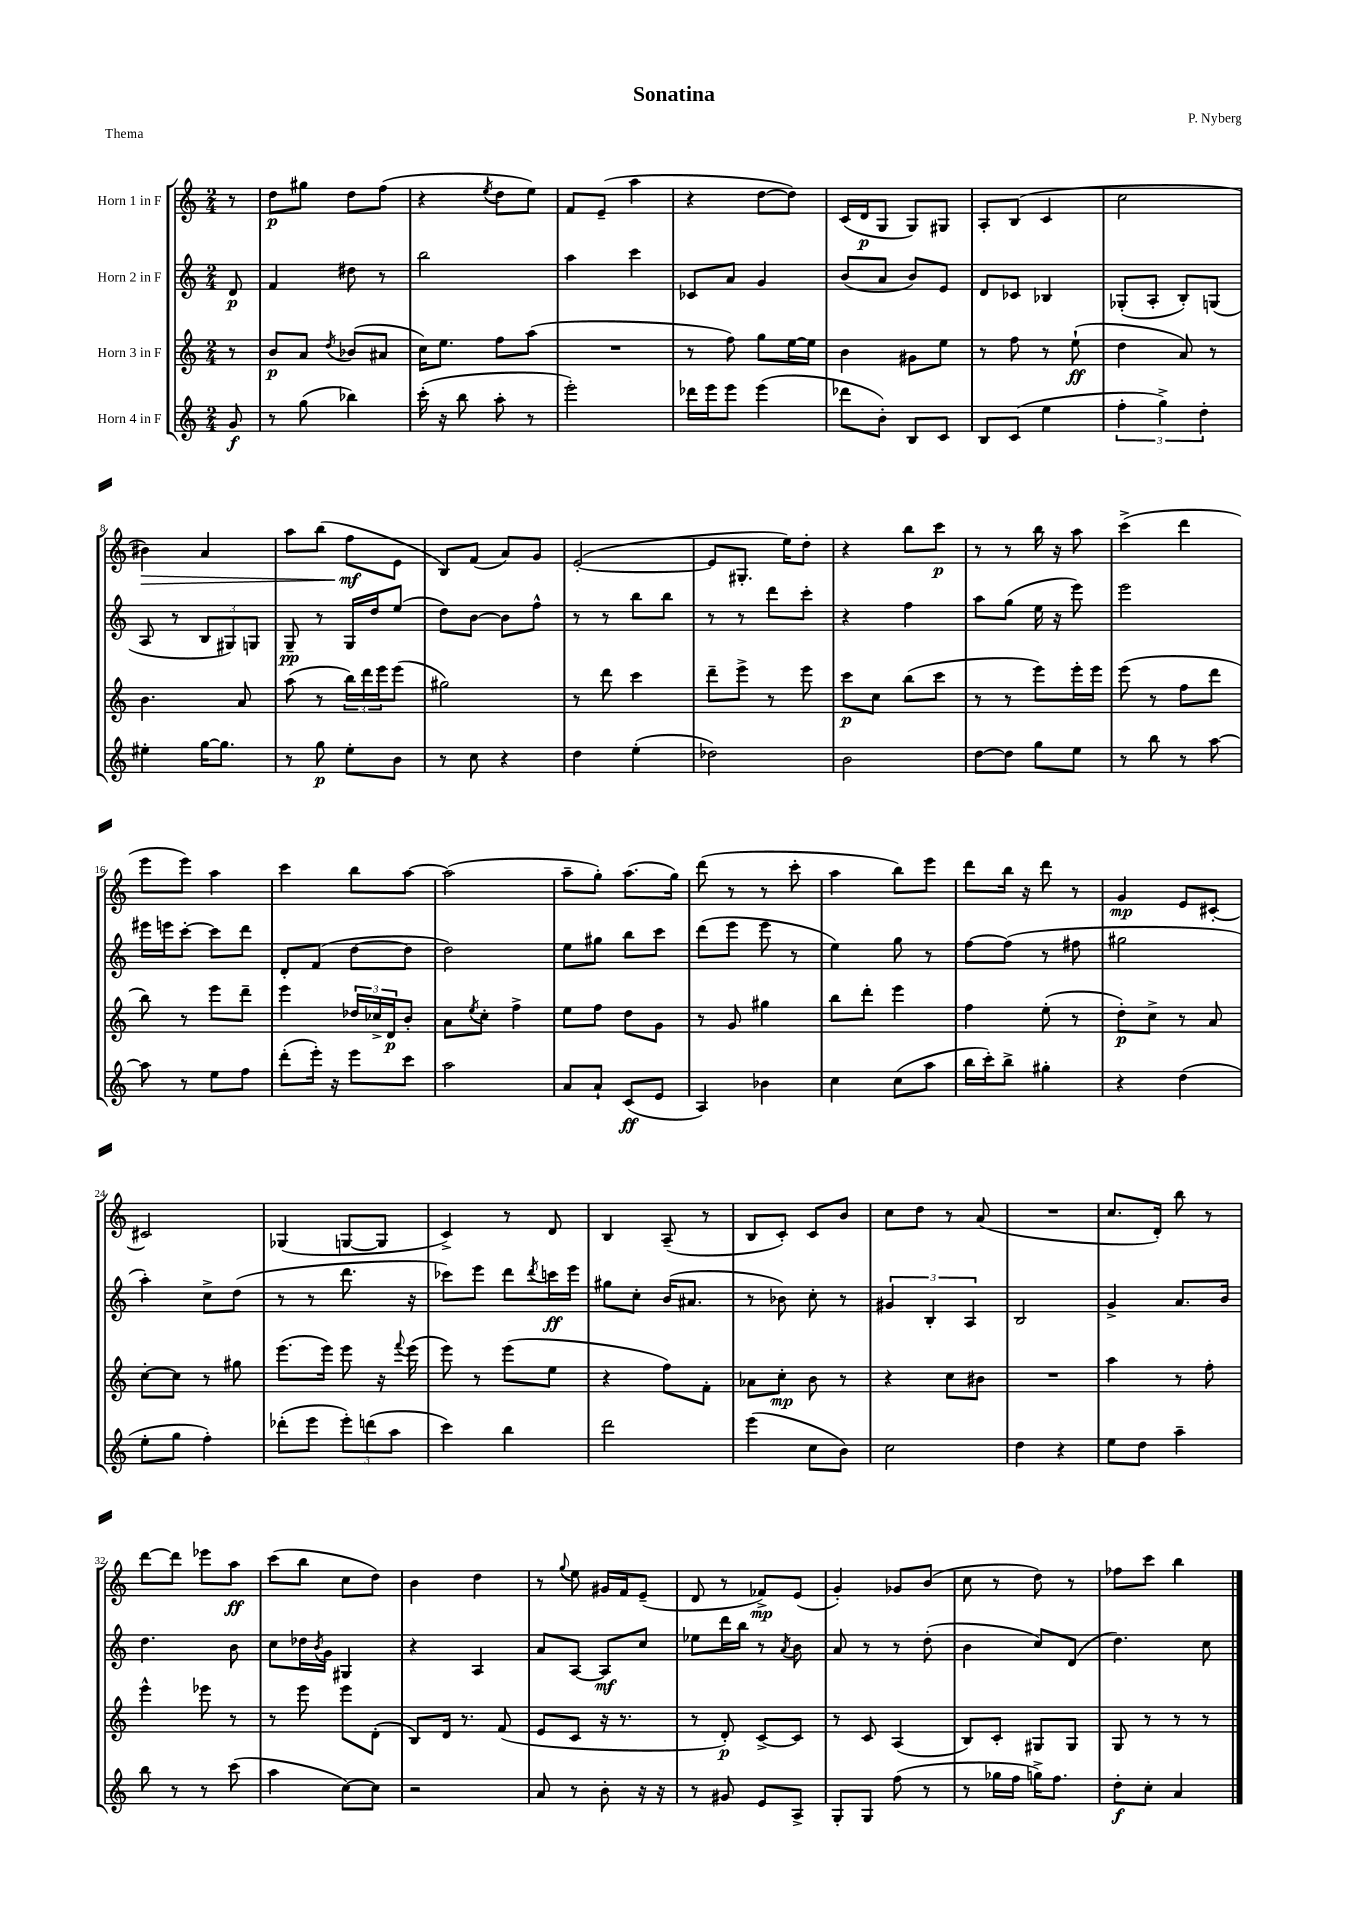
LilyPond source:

\header { title = "Sonatina" composer = "P. Nyberg" piece = "Thema" }
<<
\new StaffGroup <<
\new Staff = "s0" \with { instrumentName = "Horn 1 in F" } {
    \clef treble \key c \major \numericTimeSignature \time 2/4 \partial 8
    r8 |
    d''8\p gis''8 d''8 f''8( |
    r4 \acciaccatura { e''8 } d''8 e''8) |
    f'8 e'8--( a''4 |
    r4 d''8~ d''8) |
    c'16( d'16\p g8 g8) gis8 |
    a8-. b8( c'4 |
    c''2 |
    bis'4\>) a'4 |
    a''8 b''8( f''8\mf\! e'8 |
    b8) f'8( a'8) g'8 |
    e'2~-.( |
    e'8 gis8.-. e''16) d''8-. |
    r4 b''8 c'''8\p |
    r8 r8 b''16 r16 a''8 |
    c'''4->( d'''4 |
    e'''8 e'''8) a''4 |
    c'''4 b''8 a''8~ |
    a''2( |
    a''8-- g''8-.) a''8.( g''16) |
    d'''8( r8 r8 c'''8-. |
    a''4 b''8) e'''8 |
    d'''8 b''16 r16 d'''8 r8 |
    g'4\mp e'8 cis'8~-. |
    cis'2 |
    ges4( g8~ g8 |
    c'4->) r8 d'8 |
    b4 a8--( r8 |
    b8 c'8-.) c'8 b'8 |
    c''8 d''8 r8 a'8( |
    R2 |
    c''8. d'16-.) b''8 r8 |
    d'''8~ d'''8 ees'''8 a''8\ff |
    c'''8( b''8 c''8 d''8) |
    b'4 d''4 |
    r8 \appoggiatura { g''8 } e''8 gis'16 f'16 e'8--( |
    d'8 r8 fes'8->\mp) e'8( |
    g'4-.) ges'8 b'8( |
    c''8 r8 d''8) r8 |
    fes''8 c'''8 b''4 \bar "|." |
}
\new Staff = "s1" \with { instrumentName = "Horn 2 in F" } {
    \clef treble \key c \major \numericTimeSignature \time 2/4 \partial 8
    d'8\p |
    f'4 dis''8 r8 |
    b''2 |
    a''4 c'''4 |
    ces'8 a'8 g'4 |
    b'8( a'8 b'8) e'8 |
    d'8 ces'8 bes4 |
    ges8-.( a8-. b8-.) g8( |
    a8 r8 \tuplet 3/2 { b8 gis8) g8 } |
    g8--\pp r8 g16 d''16 e''8( |
    d''8) b'8~ b'8 f''8-^ |
    r8 r8 b''8 b''8 |
    r8 r8 d'''8 c'''8-. |
    r4 f''4 |
    a''8 g''8( e''16 r16 e'''8) |
    e'''2 |
    eis'''16 e'''16 c'''8~-. c'''8 d'''8 |
    d'8-. f'8( d''8~ d''8 |
    d''2) |
    e''8 gis''8 b''8 c'''8 |
    d'''8( e'''8 e'''8 r8 |
    e''4) g''8 r8 |
    f''8~ f''8( r8 fis''8 |
    gis''2 |
    a''4-.) c''8-> d''8( |
    r8 r8 d'''8. r16 |
    ces'''8) e'''8 d'''8 \acciaccatura { d'''8 } c'''16\ff e'''16 |
    gis''8 c''8-. b'16( ais'8. |
    r8 bes'8) c''8-. r8 |
    \tuplet 3/2 { gis'4 b4-. a4 } |
    b2 |
    g'4-> a'8. b'16 |
    d''4. b'8 |
    c''8 des''16 \acciaccatura { b'8 } g'16 gis4 |
    r4 a4 |
    a'8 a8~ a8\mf c''8 |
    ees''8 d'''16 b''16 r8 \acciaccatura { a'8 } b'8 |
    a'8 r8 r8 d''8-.( |
    b'4 c''8) d'8( |
    d''4.) c''8 \bar "|." |
}
\new Staff = "s2" \with { instrumentName = "Horn 3 in F" } {
    \clef treble \key c \major \numericTimeSignature \time 2/4 \partial 8
    r8 |
    b'8\p a'8 \acciaccatura { d''8 } bes'8( ais'8 |
    c''16) e''8. f''8 a''8( |
    R2 |
    r8 f''8) g''8 e''16~ e''16 |
    b'4 gis'8 e''8 |
    r8 f''8 r8 e''8-!\ff( |
    d''4 a'8) r8 |
    b'4. a'8 |
    a''8( r8 \tuplet 3/2 { b''16) d'''16 e'''16 } e'''8( |
    gis''2) |
    r8 d'''8 c'''4 |
    d'''8-- e'''8-> r8 e'''8 |
    c'''8\p c''8 b''8( c'''8 |
    r8 r8 e'''8) e'''16-. e'''16 |
    e'''8( r8 f''8 d'''8 |
    b''8) r8 e'''8 d'''8-- |
    e'''4 \tuplet 3/2 { des''16 ces''16-> d'16\p } b'8-. |
    a'8 \acciaccatura { e''8 } c''8-. f''4-> |
    e''8 f''8 d''8 g'8 |
    r8 g'8 gis''4 |
    b''8 d'''8-. e'''4 |
    f''4 e''8-.( r8 |
    d''8-.\p) c''8-> r8 a'8 |
    c''8~-. c''8 r8 gis''8 |
    e'''8.( e'''16) e'''8 r16 \appoggiatura { f'''8 } e'''16( |
    e'''8) r8 e'''8( e''8 |
    r4 f''8) f'8-. |
    aes'8 c''8-.\mp b'8 r8 |
    r4 c''8 bis'8 |
    R2 |
    a''4 r8 f''8-. |
    e'''4-^ ees'''8 r8 |
    r8 e'''8 e'''8 d'8-.( |
    b8) d'16 r8. f'8( |
    e'8 c'8 r16 r8. |
    r8 d'8-.\p) c'8~-> c'8 |
    r8 c'8 a4( |
    b8) c'8-. gis8 gis8 |
    g8 r8 r8 r8 \bar "|." |
}
\new Staff = "s3" \with { instrumentName = "Horn 4 in F" } {
    \clef treble \key c \major \numericTimeSignature \time 2/4 \partial 8
    g'8\f |
    r8 g''8( bes''4) |
    c'''16-.( r16 b''8 a''8-. r8 |
    e'''2-.) |
    des'''16 e'''16 e'''8 e'''4( |
    des'''8 b'8-.) b8 c'8 |
    b8 c'8( e''4 |
    \tuplet 3/2 { f''4-. g''4->) d''4-. } |
    eis''4-. g''16~ g''8. |
    r8 g''8\p e''8-. b'8 |
    r8 c''8 r4 |
    d''4 e''4-.( |
    des''2) |
    b'2 |
    d''8~ d''8 g''8 e''8 |
    r8 b''8 r8 a''8~ |
    a''8 r8 e''8 f''8 |
    d'''8-.( e'''16-.) r16 e'''8 c'''8 |
    a''2 |
    a'8 a'8-! c'8\ff( e'8 |
    a4) bes'4 |
    c''4 c''8( a''8 |
    b''16 c'''16-.) b''8-> gis''4-. |
    r4 d''4( |
    e''8-. g''8 f''4-.) |
    des'''8-.( e'''8 \tuplet 3/2 { e'''8-.) d'''8( a''8 } |
    c'''4) b''4 |
    d'''2 |
    e'''4( c''8 b'8) |
    c''2 |
    d''4 r4 |
    e''8 d''8 a''4-- |
    b''8 r8 r8 c'''8( |
    a''4 c''8~) c''8 |
    r2 |
    a'8 r8 b'8-. r16 r16 |
    r8 gis'8 e'8 a8-> |
    g8-. g8 f''8( r8 |
    r8 ges''16 f''16 g''16->) f''8. |
    d''8-.\f c''8-. a'4 \bar "|." |
}
>>
>>
